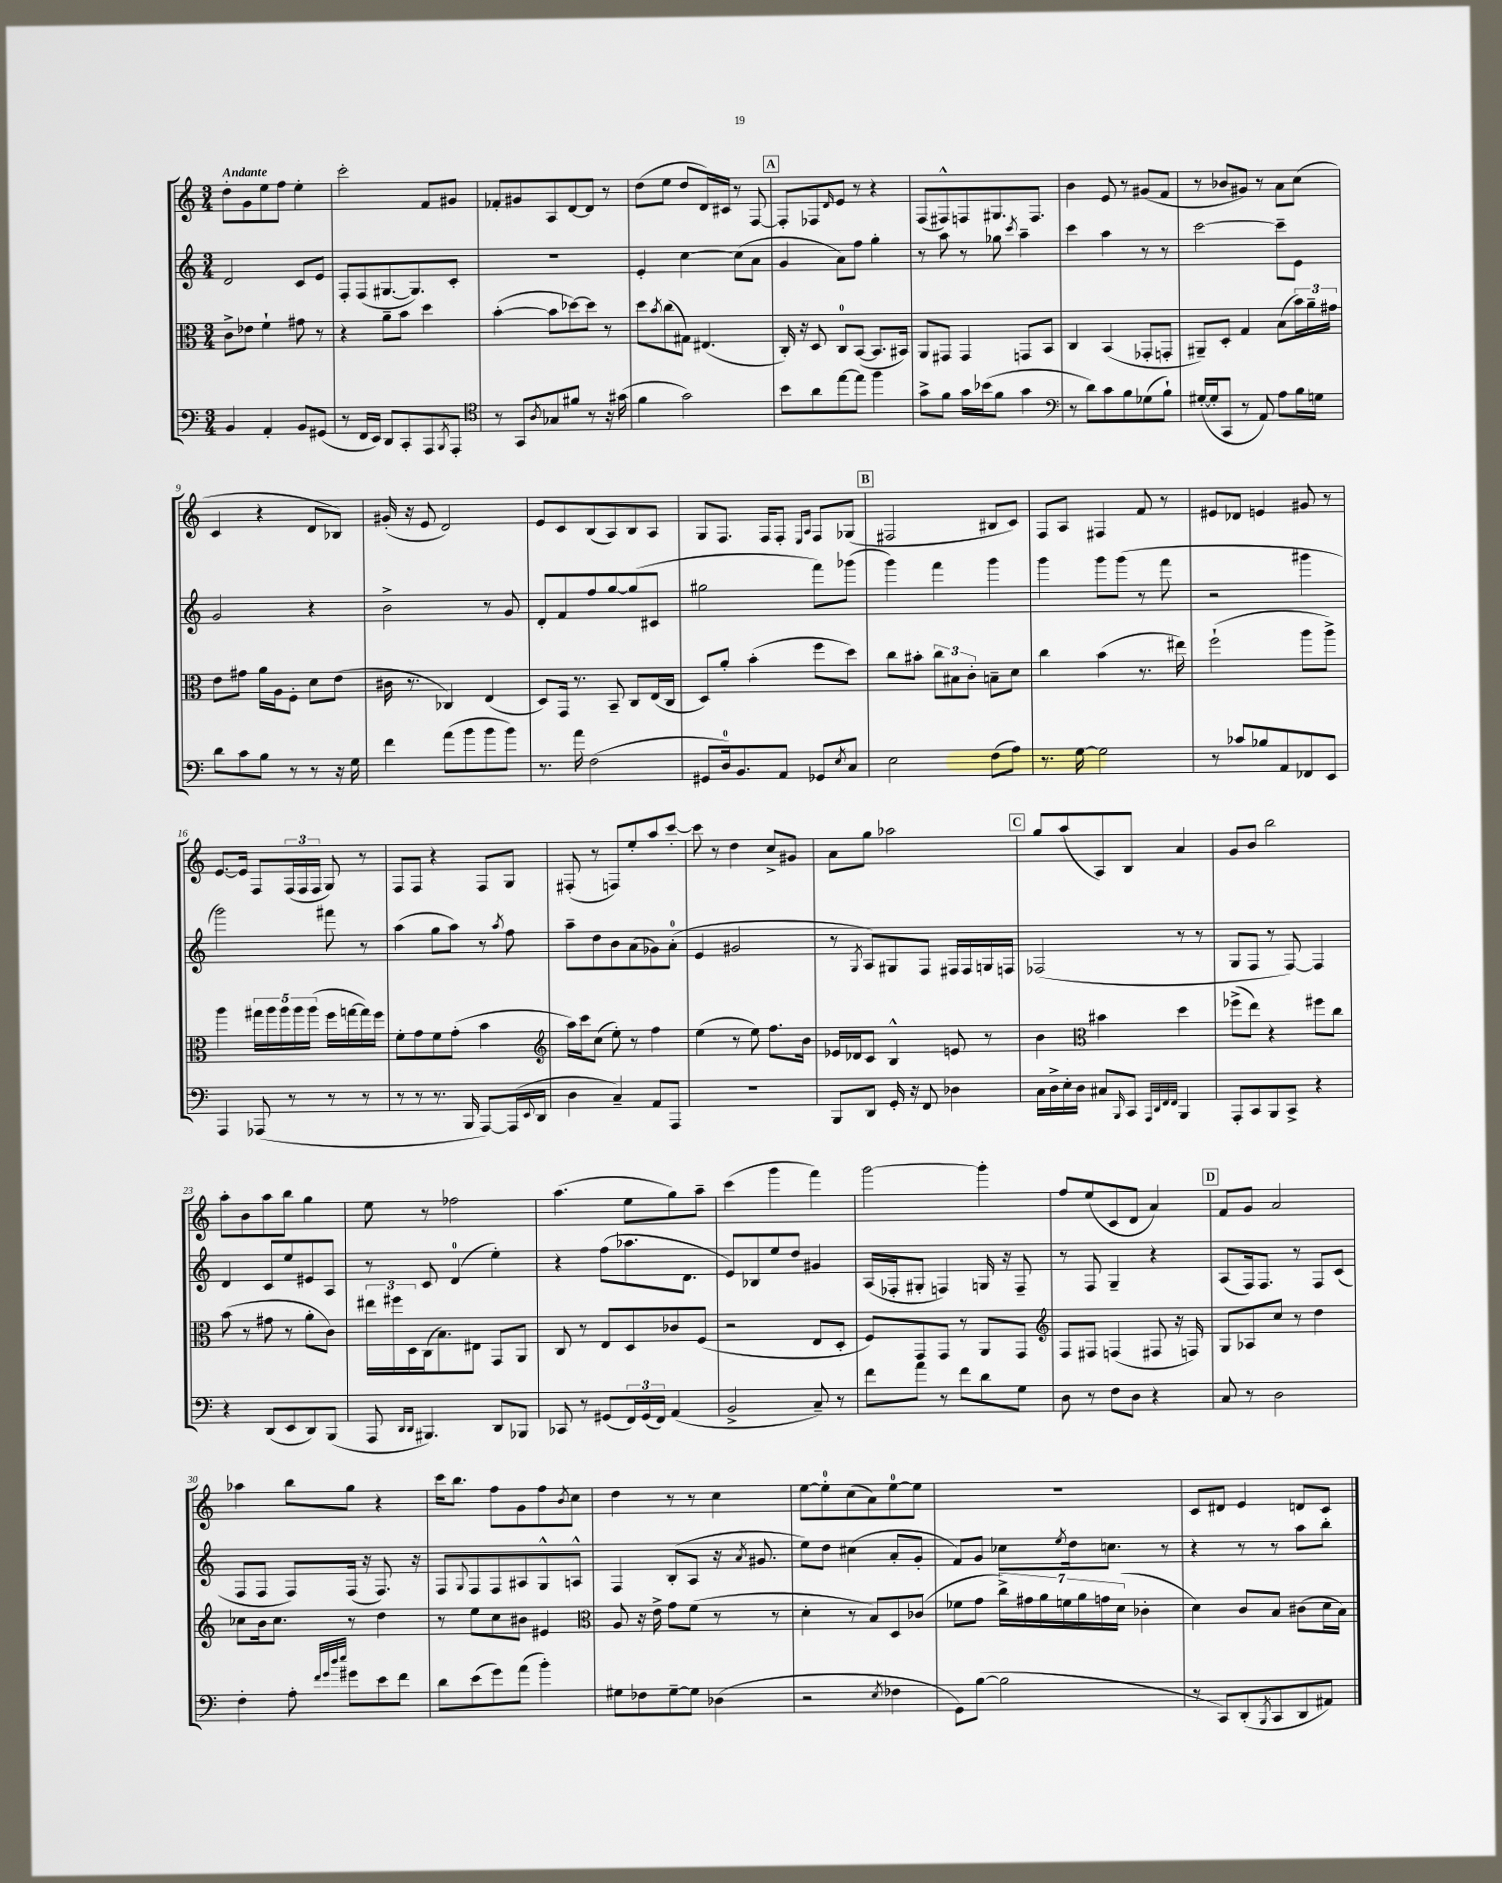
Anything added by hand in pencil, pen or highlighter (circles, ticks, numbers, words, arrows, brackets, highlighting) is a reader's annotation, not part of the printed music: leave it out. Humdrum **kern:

**kern	**kern	**kern	**kern
*part4	*part3	*part2	*part1
*staff4	*staff3	*staff2	*staff1
*clefF4	*clefC3	*clefG2	*clefG2
*k[]	*k[]	*k[]	*k[]
*M3/4	*M3/4	*M3/4	*M3/4
=1	=1	=1	=1
!	!	!	!LO:TX:a:B:t=Andante
4BB/	8c^\L	2d/	8dd'\L
.	8e-X\J	.	8g\
4AA'/	4f`\	.	8ee\
.	.	.	8ff\J
8BB/L	8g#X\	8c/L	4ee'\
(8GG#X/J	8r	8e/J	.
=2	=2	=2	=2
8r	4r	8F'/L	2ccc'\
16FF/LL	.	(8F/	.
16EE/JJ)	.	.	.
8DD/L	8a~\L	[8.G#X/	.
8CC'/	8b\J	.	.
.	.	8.G#/])	.
8AAA/	4dd\	.	8f/L
8qBBB/	.	.	.
8AAA'/J	.	8c'/J	8g#X/J
=3	=3	=3	=3
*clefC4	*	*	*
8r	([4b'\	2.r	8f-X'/L
8GG/L	.	.	8g#X/
8qA/	.	.	.
8G-X/	8b\L]	.	8A/
8f#X/J	[8dd-X\)	.	[8d/
8r	8dd-\J]	.	8d/J]
16r	8r	.	8r
(16g#X\	.	.	.
=4	=4	=4	=4
4f\	8dd\L	4e'/	(8dd\L
.	8qb/	.	.
.	(8cc\	.	8ee\J
2g\)	8G#X\J)	[4cc\	8dd/L
.	(4.E#X/	.	16d/L)
.	.	.	16c#X/JJ
.	.	(8cc\L]	8r
.	.	8a\J	[8F/
!!LO:REH:place=s1:t=A
=5	=5	=5	=5
8b\L	16C'/)	4g/	8F'/L]
.	16r	.	.
8a\	8D/	.	8F-X/
.	.	.	16qqd/
[8ee\	8C/L	8a\L)	8e/J
8ee\J]	([8BB/J	8ff\J	8r
4ff\	8.BB/L]	4gg'\	4r
.	16BB#X/Jk)	.	.
=6	=6	=6	=6
8g^\L	8AA/L	8r	(8F/L
8f\J	8GG#X/J	8aa\	8F#X^^/)
16g\LL	4GG#/	8r	8Fn/
(16b-X\J	.	.	.
8f\J	.	8gg-X\	8.G#X/
.	.	8qccc/	.
4g\	8GGn/L	4aa~\	.
.	.	.	8.F/J
.	8BB/J	.	.
=7	=7	=7	=7
*clefF4	*	*	*
8r	4C/	4ccc\	4b\
8d\L)	.	.	.
8c\	(4BB/	4aa\	8e/
8B\	.	.	8r
(8G-X\	8GG-X'/L	8r	(8g#X/L
8B`\J)	8GGn'/J	8r	8f/J
=8	=8	=8	=8
([16G#X'/LL	8AA#X~/L)	[2ccc\	8r
16G#'/J]	.	.	.
8CC/J	8D'/J	.	8b-X/L
8r	4G/	.	8g#X/J)
8AA/)	.	.	8r
8A\L	(8B\L	8ccc~\L]	8a\L
16B\L	24b\L)	8e\J	(8cc\J
.	24a~\	.	.
16Gn\JJ	.	.	.
.	24g#X\JJ	.	.
!!LO:LB:g=z
=9	=9	=9	=9
8d\L	8e\L	2g/	4c/
8c\	8g#X\J	.	.
8B\J	16a\LL	.	4r
.	16A\J	.	.
8r	8F'\J	.	.
8r	8d\L	4r	8d/L
16r	(8e\J	.	8B-X/J)
16G\	.	.	.
=10	=10	=10	=10
4f\	16c#X\	2b^\	(16g#X'/
.	8.r	.	16r
.	.	.	8e/
(8a\L	4C-X/)	.	2d/)
8b\	.	.	.
8b\	(4E/	8r	.
8b\J)	.	8g/	.
=11	=11	=11	=11
8.r	8D/L)	8d'/L	8e/L
.	16GG/Jk	8f/	8c/
16a\	8.r	.	.
(2F\	.	8ff/	(8B/
.	8BB~/	[8gg/	8A/)
.	8C/L	(8gg/]	8B/
.	(16E/L	8c#X/J	8A/J
.	16C/JJ	.	.
=12	=12	=12	=12
8GG#X/L	8D/L)	2gg#X\	8G/L
16D/k)	8a'/J	.	8.F/J
8.BB/	.	.	.
.	(4b'\	.	.
.	.	.	16F/KL
8AA/J	.	.	8F'/J
.	.	.	16qqE/LL
.	.	.	16qqA/JJ
8GG-X/L	8ff\L	8fff\L)	8F/L
8qE/	.	.	.
8C/J	8dd\J)	(8ggg-X\J	(8G-X/J
!!LO:REH:place=s1:t=B
=13	=13	=13	=13
2E\	8cc\L	4ggg\)	2F#X/
.	8b#X'\J	.	.
.	12cc\L	4fff\	.
.	12B#X\	.	.
.	12c'\J	.	.
(8F\L	8Bn~\L	4ggg\	8B#X/L
8A\J)	8d\J	.	8c/J)
=14	=14	=14	=14
8.r	4cc\	4ggg\	8F/L
.	.	.	8A/J
[16G\	.	.	.
2G\]	(4b\	8ggg\L	4F#X/
.	.	(8ggg\J	.
.	8.r	8r	8f/
.	.	8fff\	8r
.	16ee#X\)	.	.
=15	=15	=15	=15
8r	(2ff`\	2r	8e#X/L
8c-X/L	.	.	8d-X/J
8B-X/	.	.	4en/
8AA/	.	.	.
8FF-X/	8aa\L	4ggg#X\	8g#X/
8EE/J	8aa^\J)	.	8r
!!LO:LB:g=z
=16	=16	=16	=16
4AAA/	4aa\	2ggg\)	[8.e/L
.	.	.	16e/Jk]
(8AAA-X/	20gg#X\LL	.	8F/L
.	20aa\	.	.
.	20aa\	.	.
8r	.	.	(24F/L
.	20aa\	.	.
.	.	.	24F/
.	(20aa\JJ	.	.
.	.	.	24F/JJ
8r	16ff\LL	8fff#X\	8G/)
.	[16ggn\	.	.
8r	16gg\])	8r	8r
.	16ff\JJ	.	.
=17	=17	=17	=17
8r	8f'\L	(4aa\	8F/L
8r	8g\	.	8F/J
8.r	8f\	8gg\L	4r
.	(8g'\J	8aa\J)	.
16BBB/	.	.	.
[8AAA/L)	4b\	8r	8F/L
.	.	8qaa/	.
(16AAA/L]	.	8ff\	8G/J
8qqEE/	.	.	.
16DD/JJ	.	.	.
=18	=18	=18	=18
*	*clefG2	*	*
4D\	16aa\LL)	8aa~\L	(8F#X'/
.	16ccc\J	.	.
.	(8cc\J	8dd\	8r
4C~/)	8ee'\)	8b\	8Fn/L)
.	8r	(8a\	8ee'/
8AA/L	4ff\	8g-X\)	8aa/
8AAA/J	.	(8a'\J	[8ccc'/J
=19	=19	=19	=19
2.r	(4ee\	4e/	8ccc\]
.	.	.	8r
.	8r	2g#X/	4dd\
.	8ee\)	.	.
.	8.ff\L	.	8cc^/L
.	.	.	8g#X/J
.	16b\Jk	.	.
=20	=20	=20	=20
8BBB/L	16e-X/LL	8r	8a\L
.	16d-X/J	.	.
.	.	8qG/	.
8DD/J	8c/J	8A/L)	8gg\J
16GG'/	4B^^/	8G#X/	2aa-X\
16r	.	.	.
8FF/	.	8F/J	.
4D-X\	8en/	16F#X/LL	.
.	.	16F#/	.
.	8r	16Gn/	.
.	.	16Fn/JJ	.
!!LO:REH:place=s1:t=C
=21	=21	=21	=21
16C\LL	4b\	(2F-X/	8gg/L
16D^\	.	.	.
16E'\	.	.	(8aa/
16D\JJ	.	.	.
*	*clefC3	*	*
8C#X/L	4b#X\	.	8A/)
16qqBBB/	.	.	.
8CC/J	.	.	8B/J
32qqAAA/LLL	.	.	.
32qqDD/	.	.	.
32qqFF/	.	.	.
32qqFF/JJJ	.	.	.
4BBB/	4dd\	8r	4a/
.	.	8r	.
=22	=22	=22	=22
8AAA'/L	(8ff-X^\L	8G/L	8g/L
8CC/	8ee\J)	8F/J	8b/J
8BBB/	4r	8r	2bb\
8CC^/J	.	[8F/)	.
4r	8ff#X\L	4F/]	.
.	8cc\J	.	.
!!LO:LB:g=z
=23	=23	=23	=23
4r	(8b\	4d/	8aa'\L
.	8r	.	8b\
(8DD/L	8g#X\	8c/L	8aa\
8EE/	8r	8ee/	8bb\J
8DD/)	8a'\L	8e#X/	4gg\
(8BBB/J	8c\J)	8A/J	.
=24	=24	=24	=24
8AAA/	24ee#X\LL	8r	8ee\
.	24ff#X\	.	.
.	24D\	.	.
16qqDD/LL	.	.	.
16qqDD/JJ	.	.	.
4.BBB#X/)	(16C\J	8c/	8r
.	8.B\)	.	.
.	.	(4d/	2ff-X\
.	8E#X\J	.	.
8DD/L	8GG/L	4ee'\)	.
8BBB-X/J	8AA/J	.	.
=25	=25	=25	=25
8CC-X/	8C/	4r	(4.aa\
8r	8r	.	.
(8GG#X/L	8E/L	(8ff\L	.
24FF/L)	8D/	8.aa-X\	8ee\L
(24GG#/	.	.	.
24FF/JJ)	.	.	.
(4AA/	8c-X/	.	8gg\)
.	.	8.d\J	.
.	(8F/J	.	8aa~\J
=26	=26	=26	=26
2BB^/	2r	8e/L)	(4ccc\
.	.	8B-X/	.
.	.	8ee/	4ggg\
.	.	8dd/J	.
8C~/)	8E/L	4g#X/	4fff\)
8r	8D'/J	.	.
=27	=27	=27	=27
8f\L	8F/L)	(16A/LL	[2ggg\
.	.	16F-X'/J	.
8a\J	8GG/	8G#X'/J	.
8r	8GG/J	4Fn/)	.
8f\L	8r	.	.
8d\	8AA/L	16Gn/	4ggg'\]
.	.	16r	.
8G\J	8GG/J	8F~/	.
=28	=28	=28	=28
*	*clefG2	*	*
8D\	8F/L	8r	8ff/L
8r	8F#X/J	8F/	(8ee/
8F\L	(4Fn/	4G~/	8c/
8D\J	.	.	8d/J
4r	8F#X/	4r	4a/)
.	16r	.	.
.	16Fn/)	.	.
!!LO:REH:place=s1:t=D
=29	=29	=29	=29
8C/	8G/L	(8A/L	8f/L
8r	8A-X/	16F/k)	8g/J
.	.	8.F/J	.
2D\	8cc/J	.	2a/
.	8r	8r	.
.	4dd\	8F/L	.
.	.	(8c/J	.
!!LO:LB:g=z
=30	=30	=30	=30
4F'\	8cc-X\L	8F/L	4aa-X\
.	16b\k	8F/J	.
.	8.cc-\J	.	.
8A'\	.	8F/L)	8bb\L
32qqf/LLL	.	.	.
32qqg/	.	.	.
32qqdd/	.	.	.
32qqee/JJJ	.	.	.
8g#X\L	8r	(16F/Jk	8gg\J
.	.	16r	.
8e\	4dd\	8.F/)	4r
8f\J	.	.	.
.	.	16r	.
=31	=31	=31	=31
8d\L	8r	8F/L	16ccc\KL
.	.	.	8.bb\J
.	.	8qqG/	.
(8e\	8ee\L	8F/	.
8g\)	8cc\	8F/	8ff\L
(8a\J	8b#X\J	8A#X/	8g\
4b'\)	4e#X/	8G^^/	8ff\
.	.	.	8qb/
.	.	8An^^/J	8cc\J
=32	=32	=32	=32
*	*clefC3	*	*
8G#X\L	8A/	4F/	4dd\
8F-X\	16r	.	.
.	16e^\	.	.
[8G#~\	8g\L	(8B'/L	8r
8G#\J]	(8f\J	8A/J	8r
(4D-X\	8r	16r	4cc\
.	.	8qa/	.
.	.	8.g#X/	.
.	8r	.	.
=33	=33	=33	=33
2r	4d'\	8ee\L)	[8ee\L
.	.	8dd\J	8ee'\]
.	8r	(4cc#X\	(8cc\
.	8B/L)	.	8a\)
8qE/	.	.	.
4F-X\	8D/	8a'/L	[8ee\
.	(8c-X/J	8g'/J	8ee\J]
=34	=34	=34	=34
8GG\L)	8f-X\L	8f/L)	2.r
([8B\J	8g\J	8g/J	.
2B\]	28cc^\LL)	8cc-X\L	.
.	28g#X\	.	.
.	28a\	.	.
.	28fn\	.	.
.	.	8qee/	.
.	.	16dd\k	.
.	28a\	.	.
.	28gn\	.	.
.	.	8.ccn\J	.
.	(28d\JJ	.	.
.	4c-X'\	.	.
.	.	8r	.
=35	=35	=35	=35
8r	4d\)	4r	8c/L
8CC/L)	.	.	8d#X/J
(8DD'/	8c/L	8r	4e/
8qBBB/	.	.	.
8CC/	8B/J	8r	.
8DD/	(8c#X\L	8aa\L	8dn/L
8AA#X/J)	16d\L	8bb'\J	8c/J
.	16B\JJ)	.	.
==	==	==	==
*-	*-	*-	*-
